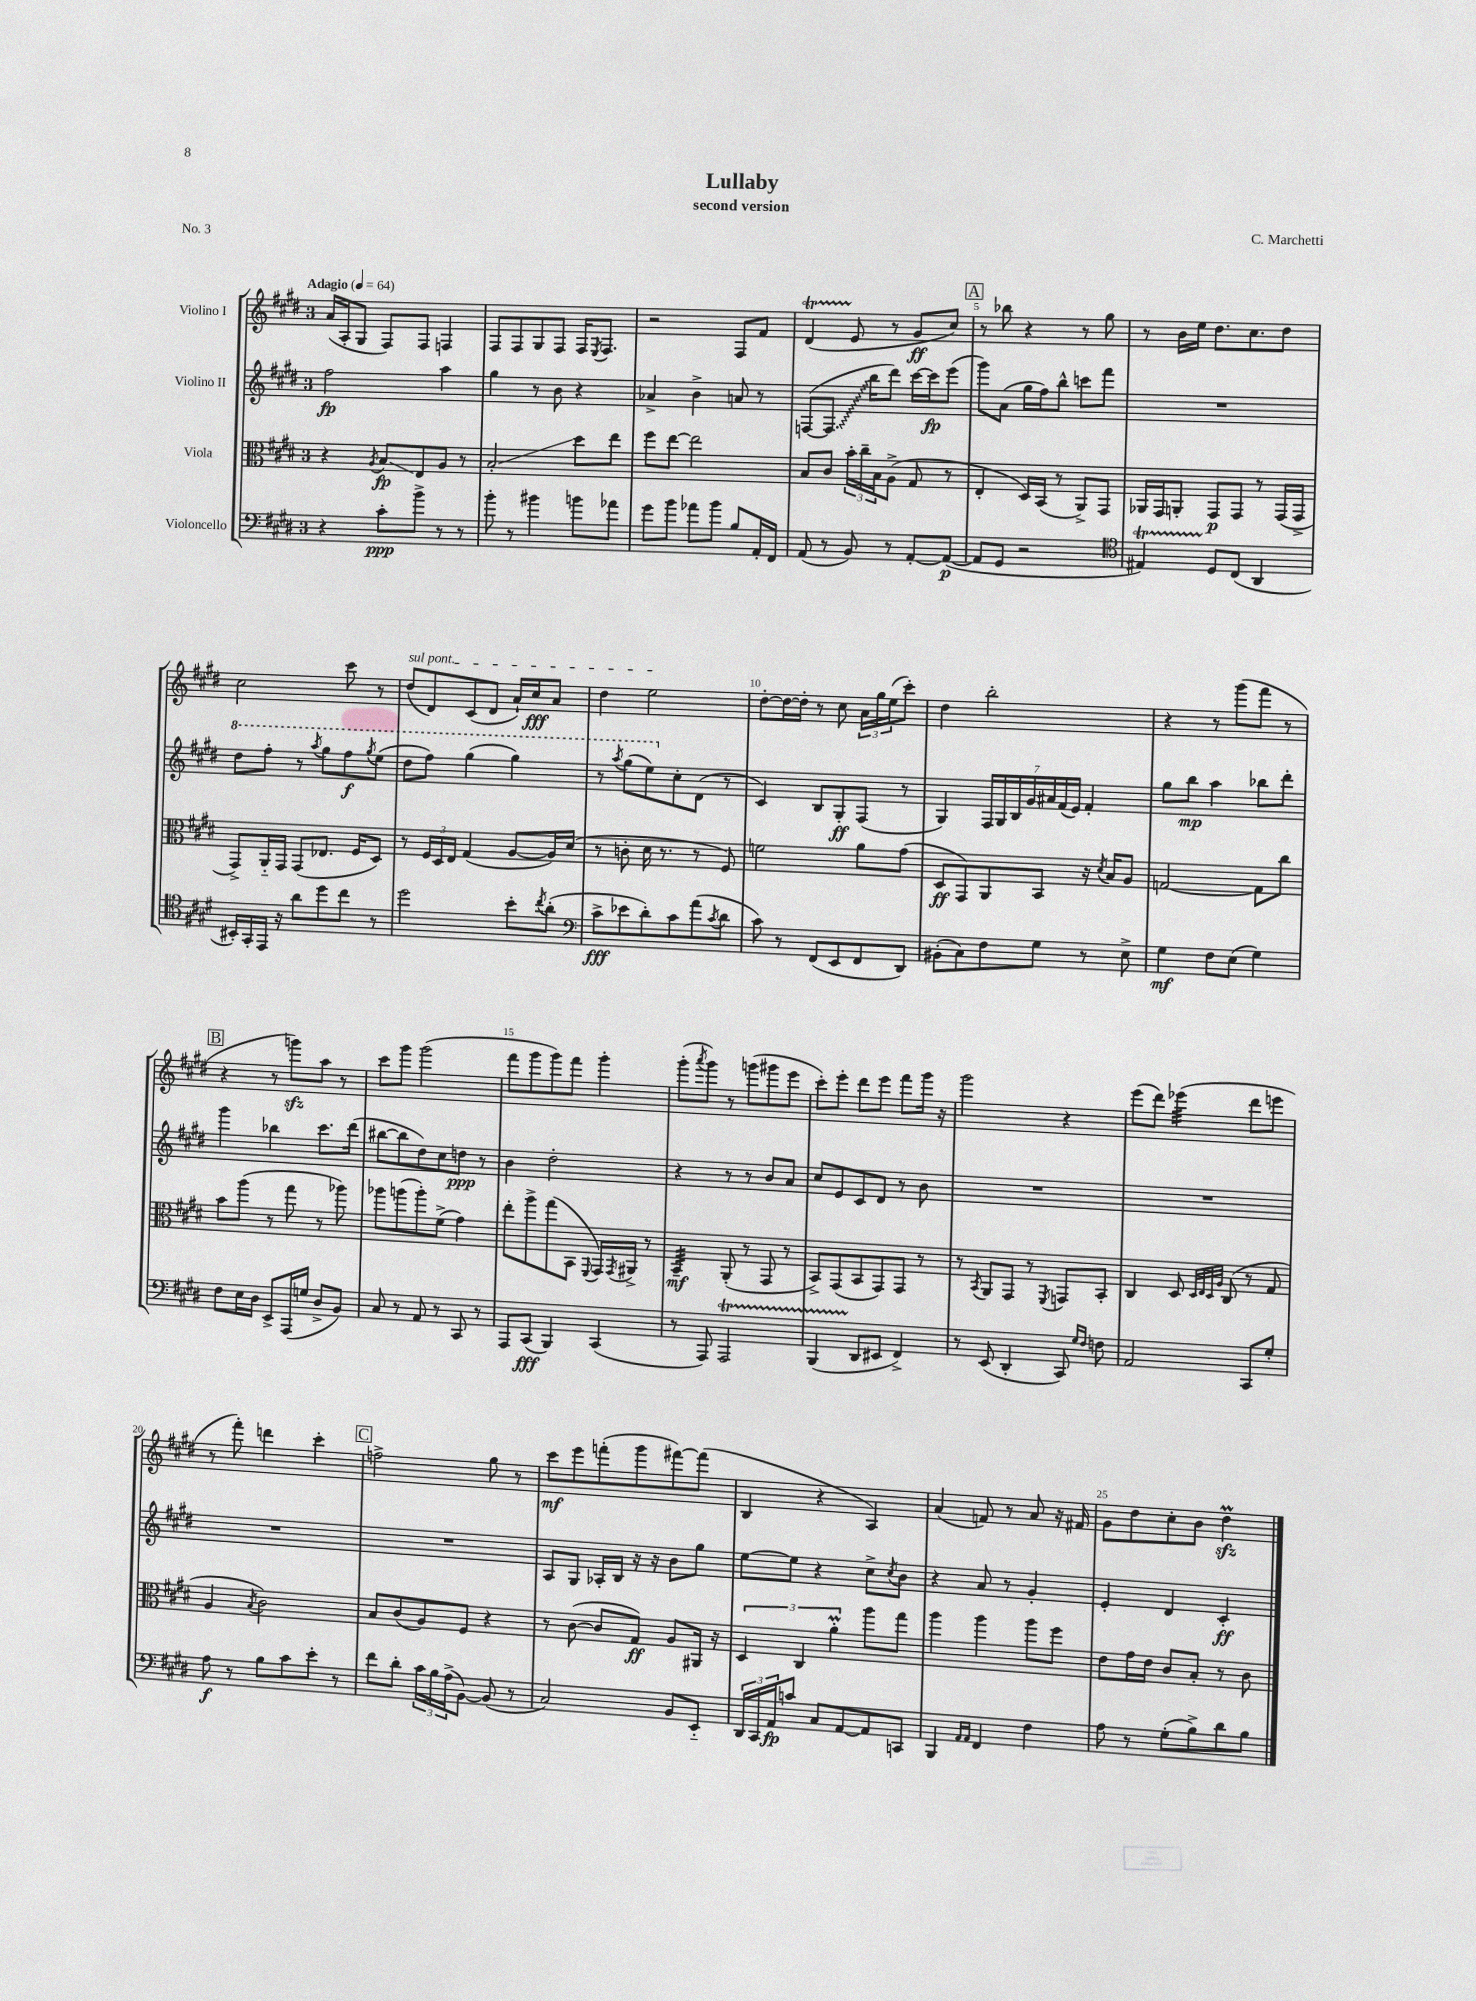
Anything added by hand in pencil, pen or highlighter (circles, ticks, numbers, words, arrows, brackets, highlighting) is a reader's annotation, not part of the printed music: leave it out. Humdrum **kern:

**kern	**kern	**kern	**kern
*staff4	*staff3	*staff2	*staff1
*clefF4	*clefC3	*clefG2	*clefG2
*k[f#c#g#d#]	*k[f#c#g#d#]	*k[f#c#g#d#]	*k[f#c#g#d#]
*M3/4	*M3/4	*M3/4	*M3/4
*MM64	*MM64	*MM64	*MM64
4r	4r	2ff#\	(16a/LL
.	.	.	16A'/J
.	.	.	8G#/J
.	8qA/	.	.
8c#'\L	8B/L	.	8F#/L)
8b^\J	8E/	.	8F#/J
8r	8A/J	4aa\	4F/
8r	8r	.	.
=	=	=	=
8b'\	2B'/	4gg#\	8F#/L
8r	.	.	8F#/
4b#\	.	8r	8G#/
.	.	8b\	8F#/J
8b\L	8dd#\L	4r	16F#/LK
.	.	.	8qE/
.	.	.	8.F#/J
8a-\J	8ee\J	.	.
=	=	=	=
8g#\L	8ff#\L	4a-^/	2r
8b\J	[8ee\J	.	.
8a-\L	2ee\]	4b^\	.
8b\J	.	.	.
8B/L	.	8a/	8F#/L
16AA'/L	.	8r	8f#/J
16FF#/JJ	.	.	.
=	=	=	=
(8AA/	8B/L	([8F/L	(4d#/
8r	8c#/J	8.F/]J	.
8BB/)	24b'\LL	.	8e/
.	24cc#~\	.	.
.	.	16bb\LK	.
.	24B\J	.	.
8r	(8A^\J	8ddd#\J)	8r
[8AA'/L	8G#/	[16ccc#\LL	8g#/L
.	.	16ccc#\]J	.
(8AA/_J	8r	(8eee\J	8cc#/J)
=	=	=	=
8AA/]L	4E'/	8ggg#\L)	8r
8GG#/J	.	(8a\J	8bb-\
2r	16D#/LL)	16gg#\LL	4r
.	(16BB/JJ	16ff#\J)	.
.	8r	8bb^^\J	.
.	8AA^/L)	8ccc\L	8r
.	8GG#/J	8fff#\J	8gg#\
=	=	=	=
*clefC4	*	*	*
4E#/)	16AA-/LL	2.r	8r
.	16GG#/J	.	.
.	8AA'/J	.	16b\LL
.	.	.	16ee\JJ
8D#/L	8GG#/L	.	8.dd#\L
(8C#/J	8GG#/J	.	.
.	.	.	8.cc#\
4AA/	8r	.	.
.	(16GG#/LL	.	8dd#\J
.	16GG#^/JJ	.	.
=	=	=	=
16BB#'/LL)	8GG#^/L)	8ddd#\L	2cc#\
16GG#'/	.	.	.
16EE/JJ	16AA'~/L	8fff#'\J	.
16r	16GG#/JJ	.	.
8a\L	(8GG#/L	8r	.
.	.	8qaaa/	.
8dd#\	8.E-/J	8ggg#\L	.
8cc#\J	.	8fff#\	8ccc#\
.	16F#/LK	.	.
.	.	8qggg#/	.
8r	8D#/J)	(8eee\J	8r
=	=	=	=
2dd#\	8r	8ddd#\L	(8dd#/L
.	24F#/LL	8fff#\J)	8d#/)
.	24D#/	.	.
.	24E/JJ	.	.
.	(4G#/	(4ggg#\	(8c#/
.	.	.	8d#/J
8b'\L	[8A/L	4ggg#\)	16a`/LL)
.	.	.	16cc#/J
8qcc#/	.	.	.
(8a'\J	16A/]L)	.	8a/J
.	(16d#/JJ	.	.
=	=	=	=
*clefF4	*	*	*
8c#^\L	8r	8r	4dd#\
.	.	8qaaa/	.
8e-\	8c'\	(8ggg#\L	.
8d#'\)	16d#\	8eee\)	2ee\
.	8.r	.	.
8c#\	.	8cc#'\	.
(8a\	8r	(8d#\J	.
8qc#/	.	.	.
8d#\J	8F#/)	8r	.
=	=	=	=
8c#\)	2f\	4c#/)	[8dd#'\L
8r	.	.	16dd#\_L
.	.	.	16dd#'\]JJ
(8FF#/L	.	8B/L	8r
8EE/	.	8G#'/	8cc#\
8FF#/	8a\L	(8F#/J	24a\LL
.	.	.	24gg#\
.	.	.	(24ee\J
8DD#/J)	(8g#\J	8r	8ccc#'\J)
=	=	=	=
(8BB#'\L	8D#/L	4G#/)	4dd#\
8C#\)	8GG#/)	.	.
8F#\	8AA/	28F#/LL	2bb'\
.	.	28G#/	.
.	.	28B/	.
.	.	28g#/	.
8G#\J	8BB/J	.	.
.	.	28a#/	.
.	.	(28f#/	.
.	.	28e/JJ)	.
8r	16r	4f#'/	.
.	8qd#/	.	.
.	16B/LK	.	.
8E^\	8A/J	.	.
=	=	=	=
4G#\	[2G/	8gg#\L	4r
.	.	8bb\J	.
8F#\L	.	4aa\	8r
(8E\J	.	.	(8ggg#\L
4G#\)	8G\]L	8bb-\L	8fff#\J
.	8cc#\J	8ddd#'\J	8r
=	=	=	=
8F#\L	8b\L	4ggg#\	4r
16E\L	(8aa\J	.	.
16D#\JJ	.	.	.
8EE^/L	8r	4bb-\	8r
(16AAA/L	8gg#\	.	8ggg\L)
16G/JJ	.	.	.
8D#^/L	8r	8.ccc#\L	8aa\J
8BB/J)	8aa-\)	.	8r
.	.	(16ddd#\Jk	.
=	=	=	=
8C#/	8aa-\L	[8bb#\L	8ccc#\L
8r	(8aa\	8bb#\]	8ggg#\J
8AA/	8aa'\)	8dd#\)	(2ggg#\
8r	(8f#^\J	8cc#\	.
8CC#/	4g#\)	8dd\J	.
8r	.	8r	.
=	=	=	=
8AAA/L	8ee'\L	4b\	8fff#\L
(8CC#/J	8aa^\	.	8ggg#\
4BBB/)	(8gg#\	2dd#'\	8ggg#\)
.	8BB\J	.	8fff#\J
.	8qqFF#/	.	.
(4CC#/	16GG#/LL)	.	4ggg#'\
.	8qGG#/	.	.
.	16AA#^/JJ	.	.
.	8r	.	.
=	=	=	=
8r	4BB~/	4r	(8ggg#'\L
.	.	.	8qaaa/
8AAA/)	.	.	8ggg#\J)
2AAA/	(8AA'/	8r	8r
.	8r	8r	(8ggg\L
.	8GG#/	8b/L	8ggg#\
.	8r	8a/J	8eee\J
=	=	=	=
(4BBB/	8BB^/L)	8cc#/L	8ccc#'\L)
.	(8GG#/	8e/	8eee'\J
8DD#/L	8BB/	8c#/	8ddd#\L
8EE#/J	8GG#/)	8d#/J	8eee\J
4FF#^/)	8GG#/J	8r	8fff#\L
.	8r	8b\	16ggg#\Jk
.	.	.	16r
=	=	=	=
8r	8r	2.r	2ggg#\
.	8qBB/	.	.
(8EE/	8AA/L	.	.
4DD#'/	8GG#/J	.	.
.	8r	.	.
.	8qFF#/	.	.
8CC#/)	8GG/L	.	4r
16qqG#/LL	.	.	.
16qqF#/JJ	.	.	.
8F\	8BB'/J	.	.
=	=	=	=
2AA/	4C#/	2.r	(8eee\L
.	.	.	8ddd#\J)
.	8D#/	.	(4eee-\
.	32qqD#/LLL	.	.
.	32qqE/	.	.
.	32qqD#/	.	.
.	32qqA/JJJ	.	.
.	(8C#/	.	.
8CC#/L	8r	.	8ddd#\L
8G#'/J	8G#/	.	8eee\J
=	=	=	=
8A\	4A/	2.r	8r
8r	.	.	8fff#'\)
.	8qB/	.	.
8B\L	2c#\)	.	4ddd\
8c#\	.	.	.
8e'\J	.	.	4ccc#'\
8r	.	.	.
=	=	=	=
8f#\L	8B/L	2.r	2ff^\
8d#'\J	(8c#/	.	.
24c#\LL	8A/)	.	.
24B\	.	.	.
(24A^\J	.	.	.
[8BB\J)	8F#/J	.	.
(8BB/]	4r	.	8gg#\
8r	.	.	8r
=	=	=	=
2C#/)	8r	8A/L	8ccc#\L
.	([8c#\	8G#/J	8eee\
.	8c#/]L	16A-'/LL	(8fff'\
.	.	16B/JJ	.
.	8G#/J)	16r	8ggg#\
.	.	16r	.
8BB/L	8A/L	8b\L	[8fff#\)
8EE'~/J	16AA#/Jk	8gg#\J	(8fff#\]J
.	16r	.	.
=	=	=	=
24DD#/LL	6D#/	[8ee\L	4B/
24CC#/	.	.	.
24AA/J	.	.	.
8c/J	.	8ee\]J	.
.	6C#/	.	.
8C#/L	.	4r	4r
.	6a'\	.	.
[8AA/	.	.	.
8AA/]	8aa\L	8cc#^\L	4A/)
.	.	8qcc#/	.
8CC/J	8gg#\J	8b\J	.
=	=	=	=
4BBB/	4aa\	4r	(4a/
16qqAA/LL	.	.	.
16qqAA/JJ	.	.	.
4FF#/	4aa\	8a/	8f/)
.	.	8r	8r
4F#\	8aa\L	4g#'/	8a/
.	8ff#\J	.	16r
.	.	.	16f#/
=	=	=	=
8A\	8e\L	4e'/	8g#\L
8r	16g#\L	.	8dd#\
.	16e\JJ	.	.
(8G#'\L	8c#/L	4d#/	8cc#'\
8B^\)	8B'/J	.	8b\J
8d#\	8r	4c#'/	4dd#\
8B\J	8c#\	.	.
==	==	==	==
*-	*-	*-	*-
